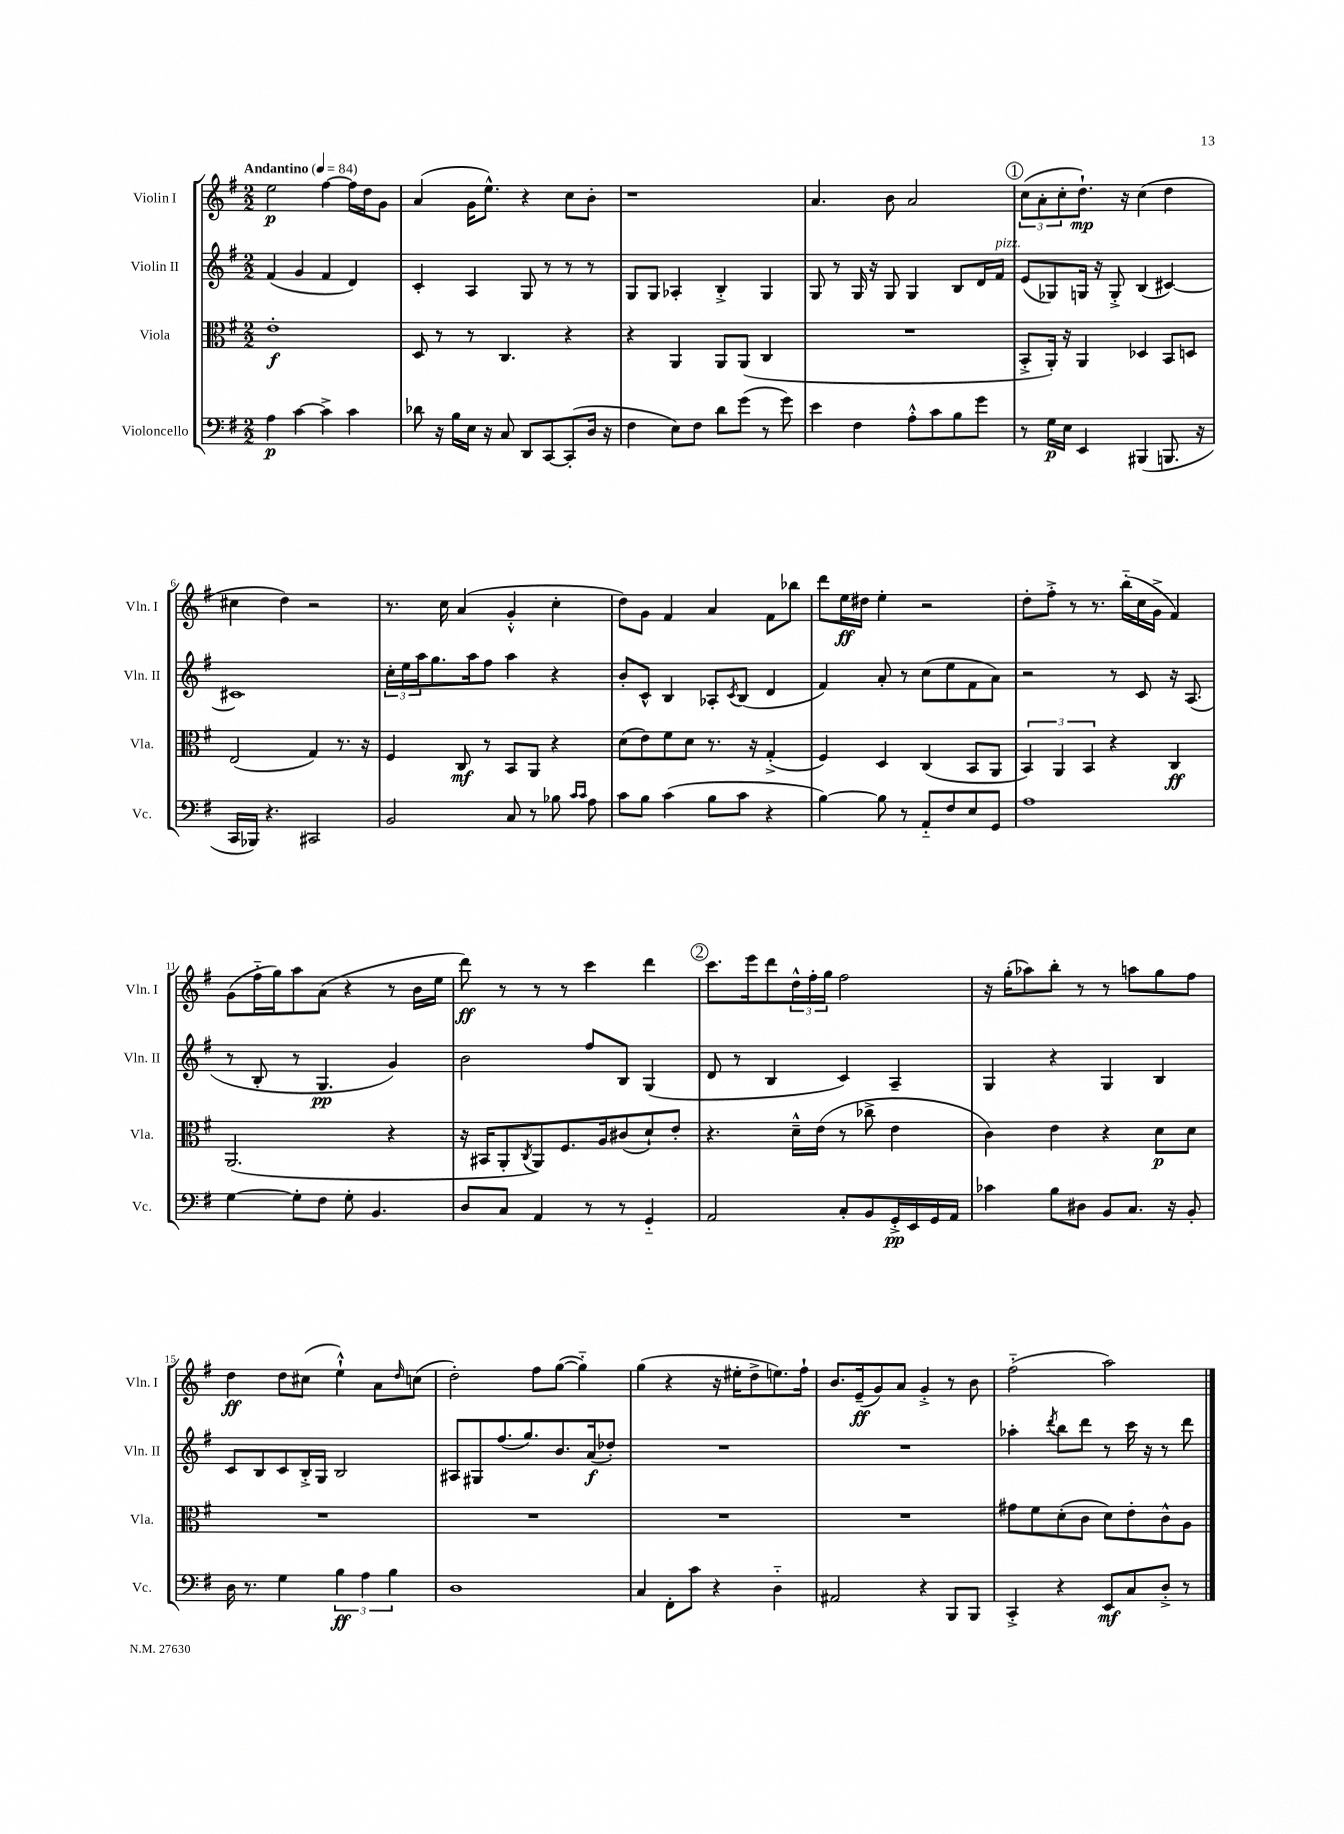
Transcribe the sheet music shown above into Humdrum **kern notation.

**kern	**kern	**kern	**kern
*staff4	*staff3	*staff2	*staff1
*clefF4	*clefC3	*clefG2	*clefG2
*k[f#]	*k[f#]	*k[f#]	*k[f#]
*M2/2	*M2/2	*M2/2	*M2/2
*MM84	*MM84	*MM84	*MM84
4A\	1e'	(4f#/	2ee\
[4c\	.	4g/	.
4c^\]	.	4f#/	[4ff#\
4c\	.	4d/)	16ff#\]LL
.	.	.	16dd\J
.	.	.	8g\J
=	=	=	=
8d-\	8D/	4c'/	(4a/
16r	8r	.	.
16B\LL	.	.	.
16E\JJ	8r	4A/	16g\LK
16r	.	.	8.ee^^\J)
8C/	4.C/	.	.
8DD/L	.	8G/	4r
[8CC/	.	8r	.
(8CC'/]	4r	8r	8cc\L
16D/Jk	.	8r	8b'\J
16r	.	.	.
=	=	=	=
4F#\	4r	8G/L	1r
.	.	8G/J	.
8E\L)	4AA/	4A-'/	.
8F#\J	.	.	.
8d\L	8AA/L	4B'^/	.
(8g\J	(8AA/J	.	.
8r	4C/	4G/	.
8g\)	.	.	.
=	=	=	=
4e\	1r	8G/	4.a/
.	.	8r	.
4F#\	.	16G/	.
.	.	16r	.
.	.	8G/	8b\
8A'^^\L	.	4G/	2a/
8c\	.	.	.
8B\	.	8B/L	.
8g\J	.	16d/L	.
.	.	16f#/JJ	.
=	=	=	=
8r	8BB'^/L	(8e/L	(12cc\L
.	.	.	12a'\
16G\LL	16AA'/Jk)	8G-/)	.
.	.	.	12cc'\
16E\JJ	16r	.	.
4EE/	4AA/	16G/Jk	8.dd`\J)
.	.	16r	.
.	.	8G'^/	.
.	.	.	16r
(4BBB#/	4D-/	(4B/	(4cc\
8.BBB/	8BB/L	[4c#/)	4dd\
.	8D/J	.	.
16r	.	.	.
=	=	=	=
16CC/LL	(2E/	1c#]	4cc#\
16BBB-/JJ)	.	.	.
4.r	.	.	.
.	.	.	4dd\)
2CC#/	4G/)	.	2r
.	8.r	.	.
.	16r	.	.
=	=	=	=
2BB/	4F#/	24cc'\LL	8.r
.	.	24ee\	.
.	.	24aa\J	.
.	.	8.gg\	.
.	.	.	16cc\
.	8C/	.	(4a/
.	.	16aa\k	.
.	8r	8ff#\J	.
8C/	8BB/L	4aa\	4g'^^/
8r	8AA/J	.	.
8B-\	4r	4r	4cc'\
16qqc/LL	.	.	.
16qqc/JJ	.	.	.
8A\	.	.	.
=	=	=	=
8c\L	(8d\L	8b'/L	8dd\L)
8B\J	8e\)	8c^^/J	8g\J
(4c\	8f#\	4B/	4f#/
.	8d\J	.	.
8B\L	8.r	8A-'/L	4a/
.	.	8qc/	.
8c\J	.	(8B/J	.
.	16r	.	.
4r	(4G'^/	4d/	8f#\L
.	.	.	8bb-\J
=	=	=	=
[4B\)	4F#/)	4f#/)	8ddd\L
.	.	.	16ee\L
.	.	.	16dd#\JJ
8B\]	4D/	8a'/	4ee'\
8r	.	8r	.
8AA'~/L	(4C/	(8cc\L	2r
8F#/	.	8ee\	.
8E/	8BB/L	8f#\	.
8GG/J	8AA/J	8a\J)	.
=	=	=	=
1A	6BB/)	2r	8dd'\L
.	.	.	8ff#'^\J
.	6AA/	.	.
.	.	.	8r
.	6BB/	.	.
.	.	.	8.r
.	4r	8r	.
.	.	.	(16bb'~\LL
.	.	8c/	16cc\
.	.	.	16g^\JJ
.	4C/	16r	4f#/)
.	.	(8.A/	.
=	=	=	=
[4G\	(2.AA/	8r	(8g\L
.	.	8B'/	16ff#'~\L
.	.	.	16gg\J)
8G'\]L	.	8r	8aa\
8F#\J	.	4.G/	(8a\J
8G'\	.	.	4r
4.BB/	.	.	.
.	4r	4g/)	8r
.	.	.	16b\LL
.	.	.	16ee\JJ
=	=	=	=
8D/L	16r	2b\	8ddd\)
.	16BB#/LK	.	.
8C/J	8AA'/	.	8r
.	8qC/	.	.
4AA/	8AA/)	.	8r
.	8.F#/	.	8r
8r	.	8ff#/L	4ccc\
.	16A/k	.	.
8r	(8c#/	8B/J	.
4GG'~/	8d`/)	(4G/	4ddd\
.	8e'/J	.	.
=	=	=	=
2AA/	4.r	8d/	8.ccc\L
.	.	8r	.
.	.	.	16eee\k
.	.	4B/	8ddd\
.	16d~^^\LL	.	24dd^^\L
.	.	.	24ff#'\
.	(16e\JJ	.	.
.	.	.	24gg\JJ
8C'/L	8r	4c/)	2ff#\
8BB/	8cc-^\	.	.
16GG'^/L	4e\	4A~/	.
16EE/	.	.	.
16GG/	.	.	.
16AA/JJ	.	.	.
=	=	=	=
4c-\	4c\)	4G/	16r
.	.	.	(16gg'\LK
.	.	.	8aa-\)
8B\L	4e\	4r	8bb'\J
8D#\J	.	.	8r
8BB/L	4r	4G/	8r
8.C/J	.	.	8aa\L
.	8d\L	4B/	8gg\
16r	.	.	.
8BB'/	8d\J	.	8ff#\J
=	=	=	=
16D\	1r	8c/L	4dd\
8.r	.	.	.
.	.	8B/	.
4G\	.	8c/	8dd\L
.	.	16B'^/L	(8cc#\J
.	.	16G/JJ	.
6B\	.	2B/	4ee`^^\)
6A\	.	.	.
.	.	.	8a\L
6B\	.	.	.
.	.	.	16qqdd/
.	.	.	(8cc\J
=	=	=	=
1D	1r	8A#/L	2dd'\)
.	.	8G#/	.
.	.	(8.ff#/	.
.	.	8.gg/)	.
.	.	.	8ff#\L
.	.	8.b/	([8gg\J
.	.	.	4gg'~\])
.	.	(16a/k	.
.	.	8dd-'/J)	.
=	=	=	=
4C/	1r	1r	(4gg\
8FF#'\L	.	.	4r
8c\J	.	.	.
4r	.	.	16r
.	.	.	16ee#'\LK
.	.	.	8dd^\
4D'~\	.	.	8.ee\)
.	.	.	16ff#`\Jk
=	=	=	=
2AA#/	1r	1r	8.b/L
.	.	.	(16e~/k
.	.	.	8g/)
.	.	.	8a/J
4r	.	.	4g'^/
8BBB/L	.	.	8r
8BBB/J	.	.	8b\
=	=	=	=
4CC'^/	8g#\L	4aa-'\	(2ff#'~\
.	8f#\	.	.
.	.	8qddd/	.
4r	(8d'\	8bb\L	.
.	8c\J	8ddd\J	.
8EE/L	8d\L)	8r	2aa\)
8C/	8e'\	16ccc\	.
.	.	16r	.
8D'^/J	8c^^\	8r	.
8r	8A\J	8ddd\	.
==	==	==	==
*-	*-	*-	*-
